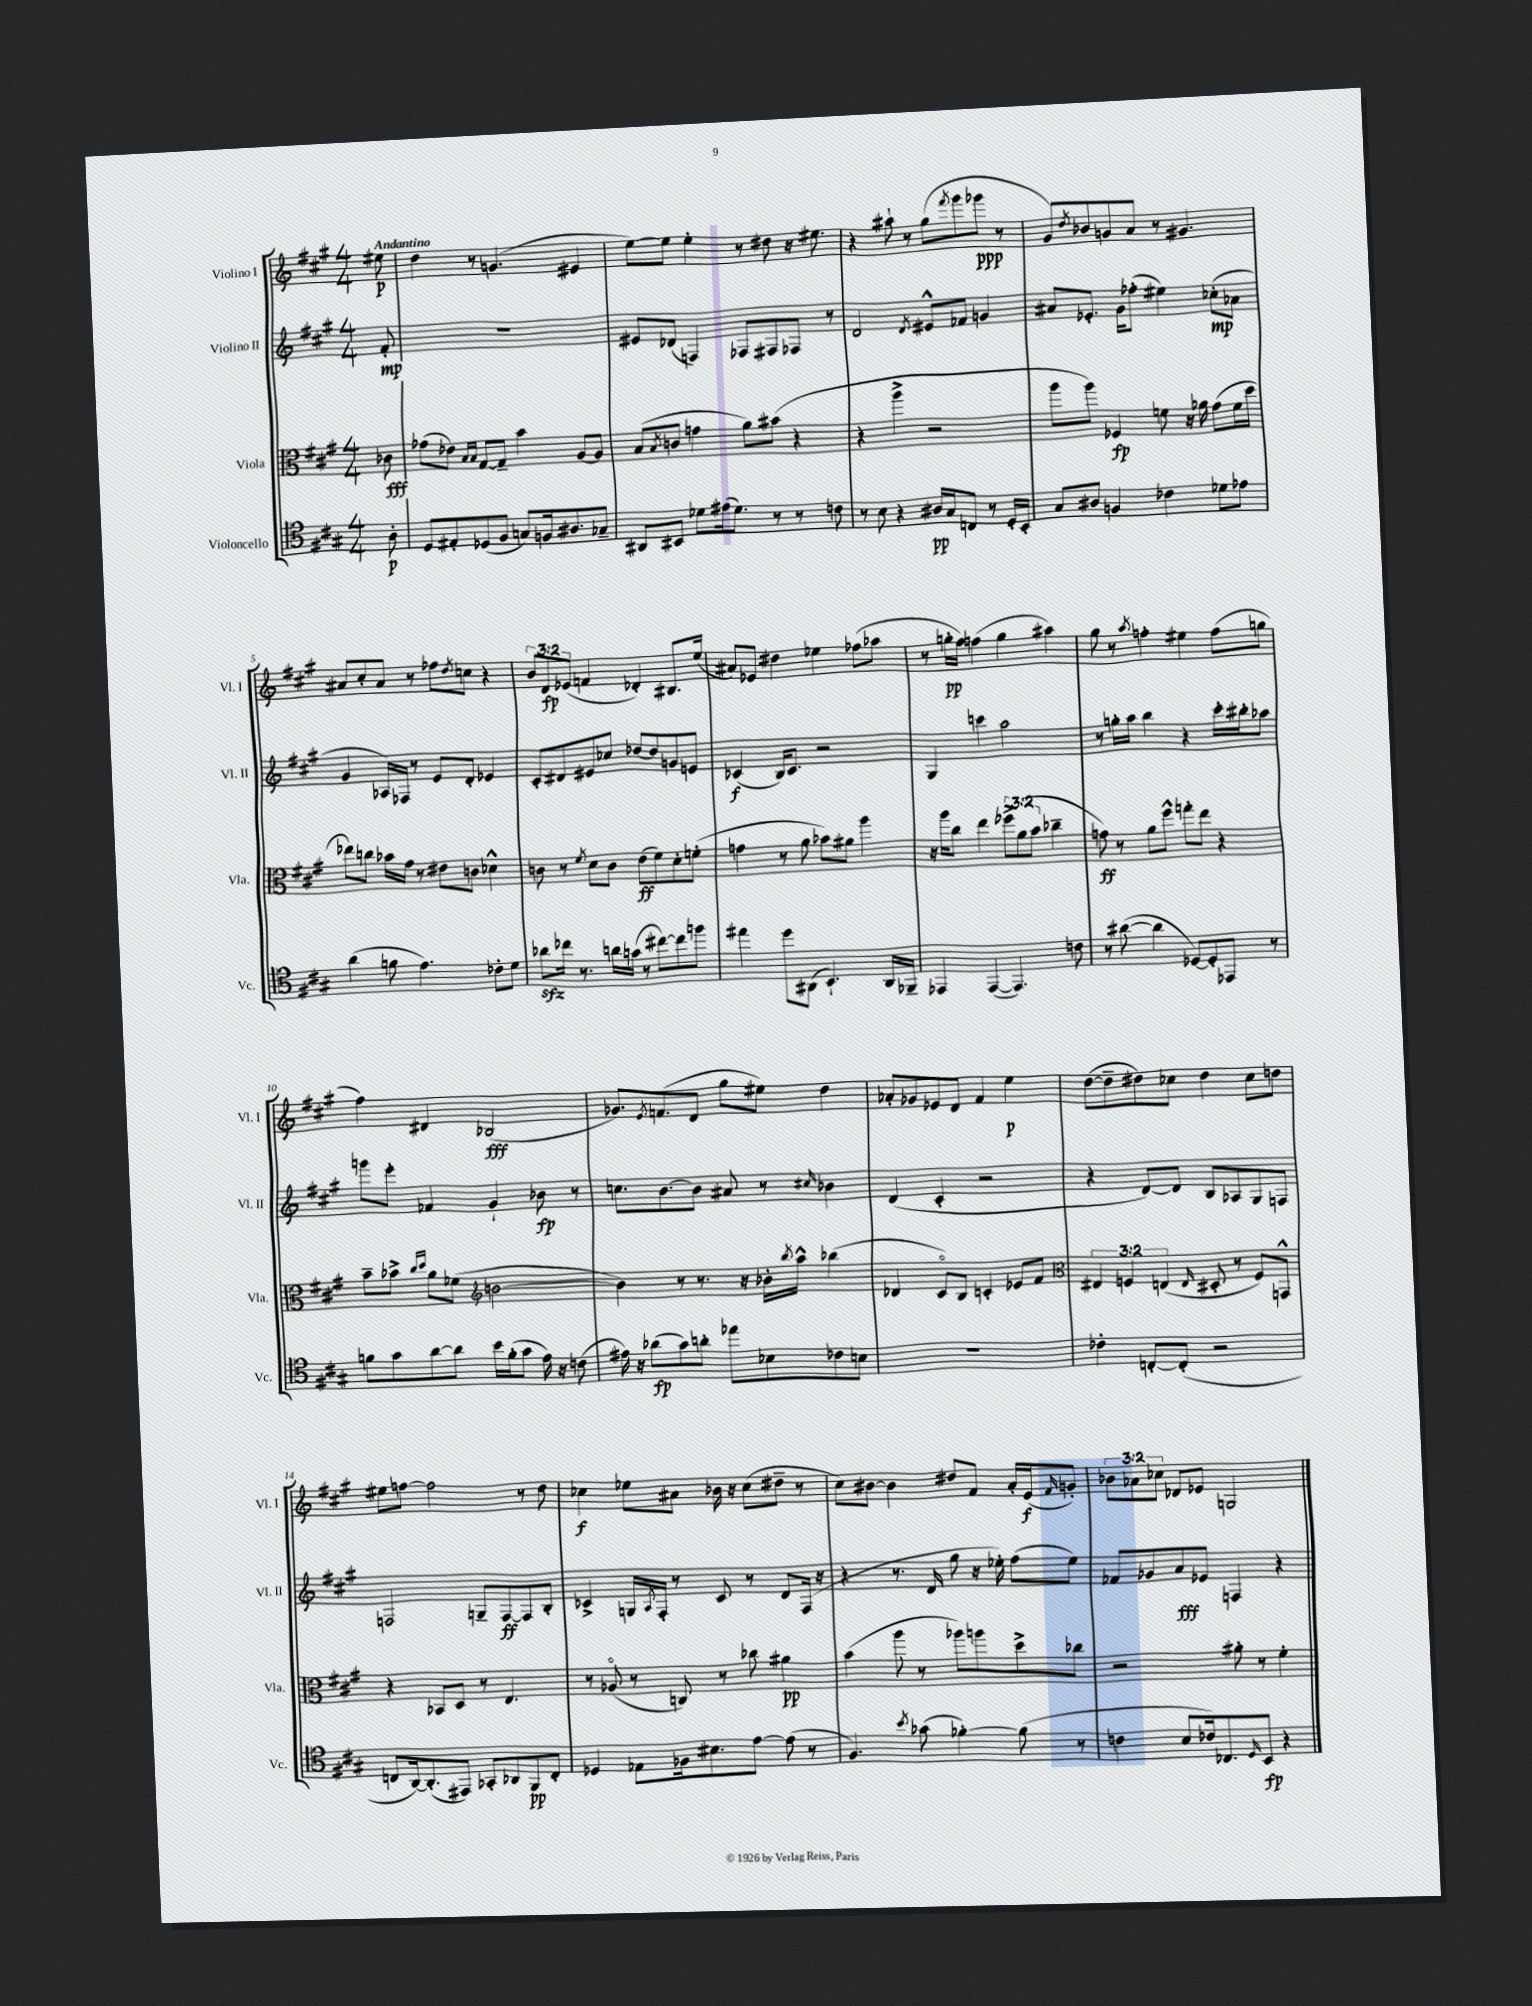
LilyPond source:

<<
\new StaffGroup <<
\new Staff = "s0" \with { instrumentName = "Violino I" shortInstrumentName = "Vl. I" } {
    \clef treble \key a \major \numericTimeSignature \time 4/4 \override Staff.TupletNumber.text = #tuplet-number::calc-fraction-text \partial 8 \tempo "Andantino"
    eis''8\p |
    d''4 r8 g'4.( eis'4 |
    e''8~) e''8 e''4-. r8 dis''8 r16 eis''8. |
    r4 ais''8-! r8 gis''8( \acciaccatura { fis'''8 } gis'''8 ges'''8\ppp r8 |
    gis'8) \acciaccatura { d''8 } bes'8 g'8 a'8 r8 gis'4. |
    ais'8 cis''8-. ais'8 r8 fes''8 \acciaccatura { d''8 } c''8 r4 |
    \tuplet 3/2 { b'8 d'8\fp ees'8( } f'4 des'4-.) bis8. e''16( |
    ais'8) ees'8 dis''4 ees''4 fes''8( aes''8 |
    r8 g''16-.\pp fis''16) f''4( g''4 ais''4) |
    gis''8 r8 \acciaccatura { a''8 } f''4-. eis''4 f''8( g''8 |
    fis''4) dis'4 bes2\fff( |
    ges'8.) \acciaccatura { e'8 } f'8.( d'8 gis''8 eis''8) d''4 |
    aes'8-. ges'8 ees'8 d'8 fis'4 e''4\p |
    d''8~( d''8-- dis''8) ces''8 dis''4 ces''8 d''8 |
    eis''8 f''8~ f''2 r8 d''8 |
    ces''4\f ees''8 ais'8 bes'16 r16 ces''8( dis''8-- r8 |
    cis''8) bis'8~ bis'4 dis''8 fis'8 a'16-. e'16\f( \grace { fis'16 } g'8-.) |
    \tuplet 3/2 { bes'8 aes'8 ces''8 } des'8 ees'8 g2 \bar "|." |
}
\new Staff = "s1" \with { instrumentName = "Violino II" shortInstrumentName = "Vl. II" } {
    \clef treble \key a \major \numericTimeSignature \time 4/4 \partial 8
    fis'8-.\mp |
    R1 |
    eis'8 des'8( f4) fes8 fis8 fes8 r8 |
    d'2 \acciaccatura { d'8 } eis'8-^ fes'8 g'4 |
    ais'8 ees'8.-. gis'16 fes''8-.( eis''4) ces''8-.\mp( aes'8 |
    gis'4 aes16) fes16 r8 e'8 d'8-. ees'4 |
    cis'8-. dis'8 eis'8 ces''8 des''8~ des''8 g'8 e'8 |
    ces'4\f( b16) ces'8. r2 |
    gis4 c'''4 a''2 |
    r8 g''16-. a''16 b''4 r4 cis'''16-. bis''16-. aes''8 |
    g'''8 e'''8-. fes'4 gis'4-! bes'8\fp r8 |
    c''8. b'8.~ b'8 ais'8 r8 \grace { cis''16 } bes'4 |
    d'4( cis'4-. r2 |
    r4 d'8~) d'8 b8 aes8 gis8 f8 |
    f2 g8-- f8~\ff f8 b8-. |
    ces'4-> g16 \acciaccatura { a8 } fis16-. r8 ces'8 r8 d'8 fis16( r16 |
    r4 r8. d'16 gis''8 r16 ees''16-.) fis''8( ees''8) |
    fes'8 ges'8 a'8\fff ees'8 f4 r4 \bar "|." |
}
\new Staff = "s2" \with { instrumentName = "Viola" shortInstrumentName = "Vla." } {
    \clef alto \key a \major \numericTimeSignature \time 4/4 \override Staff.TupletNumber.text = #tuplet-number::calc-fraction-text \partial 8
    ces'8\fff |
    ges'8( ees'8) \grace { b16 b16 } gis8~ gis8-- b'4 a8~ a8 |
    b8( \acciaccatura { b8 } c'8 g'4 a'8) bis'8( r4 |
    r4 a''4-> r2 |
    a''8 a''8) fes4\fp f'8 r16 aes'16 gis'8( f'16 d''16 |
    ees''8) c''8 bes'16 gis'16 r8 eis'8 c'8 des'4-^ |
    c'8 r8 \acciaccatura { fis'8 } d'8 c'8 e'8\ff( fis'8) d'8-. f'8-.( |
    g'4 r8 a'8 bes'8) ais'8 a''4 |
    r16 a''16 cis''8 e''4 \tuplet 3/2 { fes''8-> a'8( b'8 } ces''4-- |
    g'8\ff) r8 a'8 fis''8-^ g''8-. e''8 r4 |
    b'8-- bes'8-> \grace { cis''16 d''16 } a'8 fes'8( \clef treble b'2~ |
    b'4) r8 r8. r16 bes'16-. \acciaccatura { b''8 } a''16-^ bes''4( |
    des'4 cis'8\flageolet) b8 c'4-. ees'8 fis'8 |
    \clef alto \tuplet 3/2 { eis4 f4 e4( } \grace { e16 } dis8-. r8 f8) g,8-^ |
    r4 bes,8 d8 r8 e4. |
    r8 aes8\flageolet( r8 c8) r8 ces''8 ais'4\pp |
    b'4( a''8 r8 aes''8) a''8 d''8-> ces''8 |
    r2 ais'8-. r8 fis'4-. \bar "|." |
}
\new Staff = "s3" \with { instrumentName = "Violoncello" shortInstrumentName = "Vc." } {
    \clef tenor \key a \major \numericTimeSignature \time 4/4 \partial 8
    a8-.\p |
    d8 eis8-. des8( fis8 g8) f16 ais8. ges8-- |
    ais,8 bis,8 des'8 eis'16( des'8.) r8 r8 c'8 |
    r8 b8 r4 ais16\pp gis16 c8 r8 d16-. b,16-. |
    gis8 ais8 f4 ces'4 des'8 ees'8 |
    a'4( f'8 e'4.) ces'8-. d'8 |
    aes'8\sfz ces''16 r8. a'16 g'16( r8 cis''8~) cis''8 f''8 |
    eis''4 d''8 ais,8( b,4.-!) ais,16 fes,16-- |
    ees,4 ees,4~( ees,4.) c'8 |
    r8 ais'8~( ais'4 des8~) des8-. ees,8 r8 |
    f'8 gis'8 a'8~ a'8 b'16 f'16-.( gis'8 e'16) r16 c'8( |
    eis'16) r16 aes'8\fp( gis'8) a'8-. ees''8 bes8 ces'8 b8 |
    R1 |
    ces'4-. c8~-. c8-.( r2 |
    c8 a,16~) a,8.-.( eis,8) ges,8-. aes,8 fis,8\pp c8-. |
    des4 ees8 fes16 bis8. e'8~ e'8( r8 |
    fis4.) \acciaccatura { b'8 } ges'8( fes'4~-.) fes'8( r8 |
    c'4 b8 ces'16) ces8. \grace { d16 } b,8\fp r4 \bar "|." |
}
>>
>>
